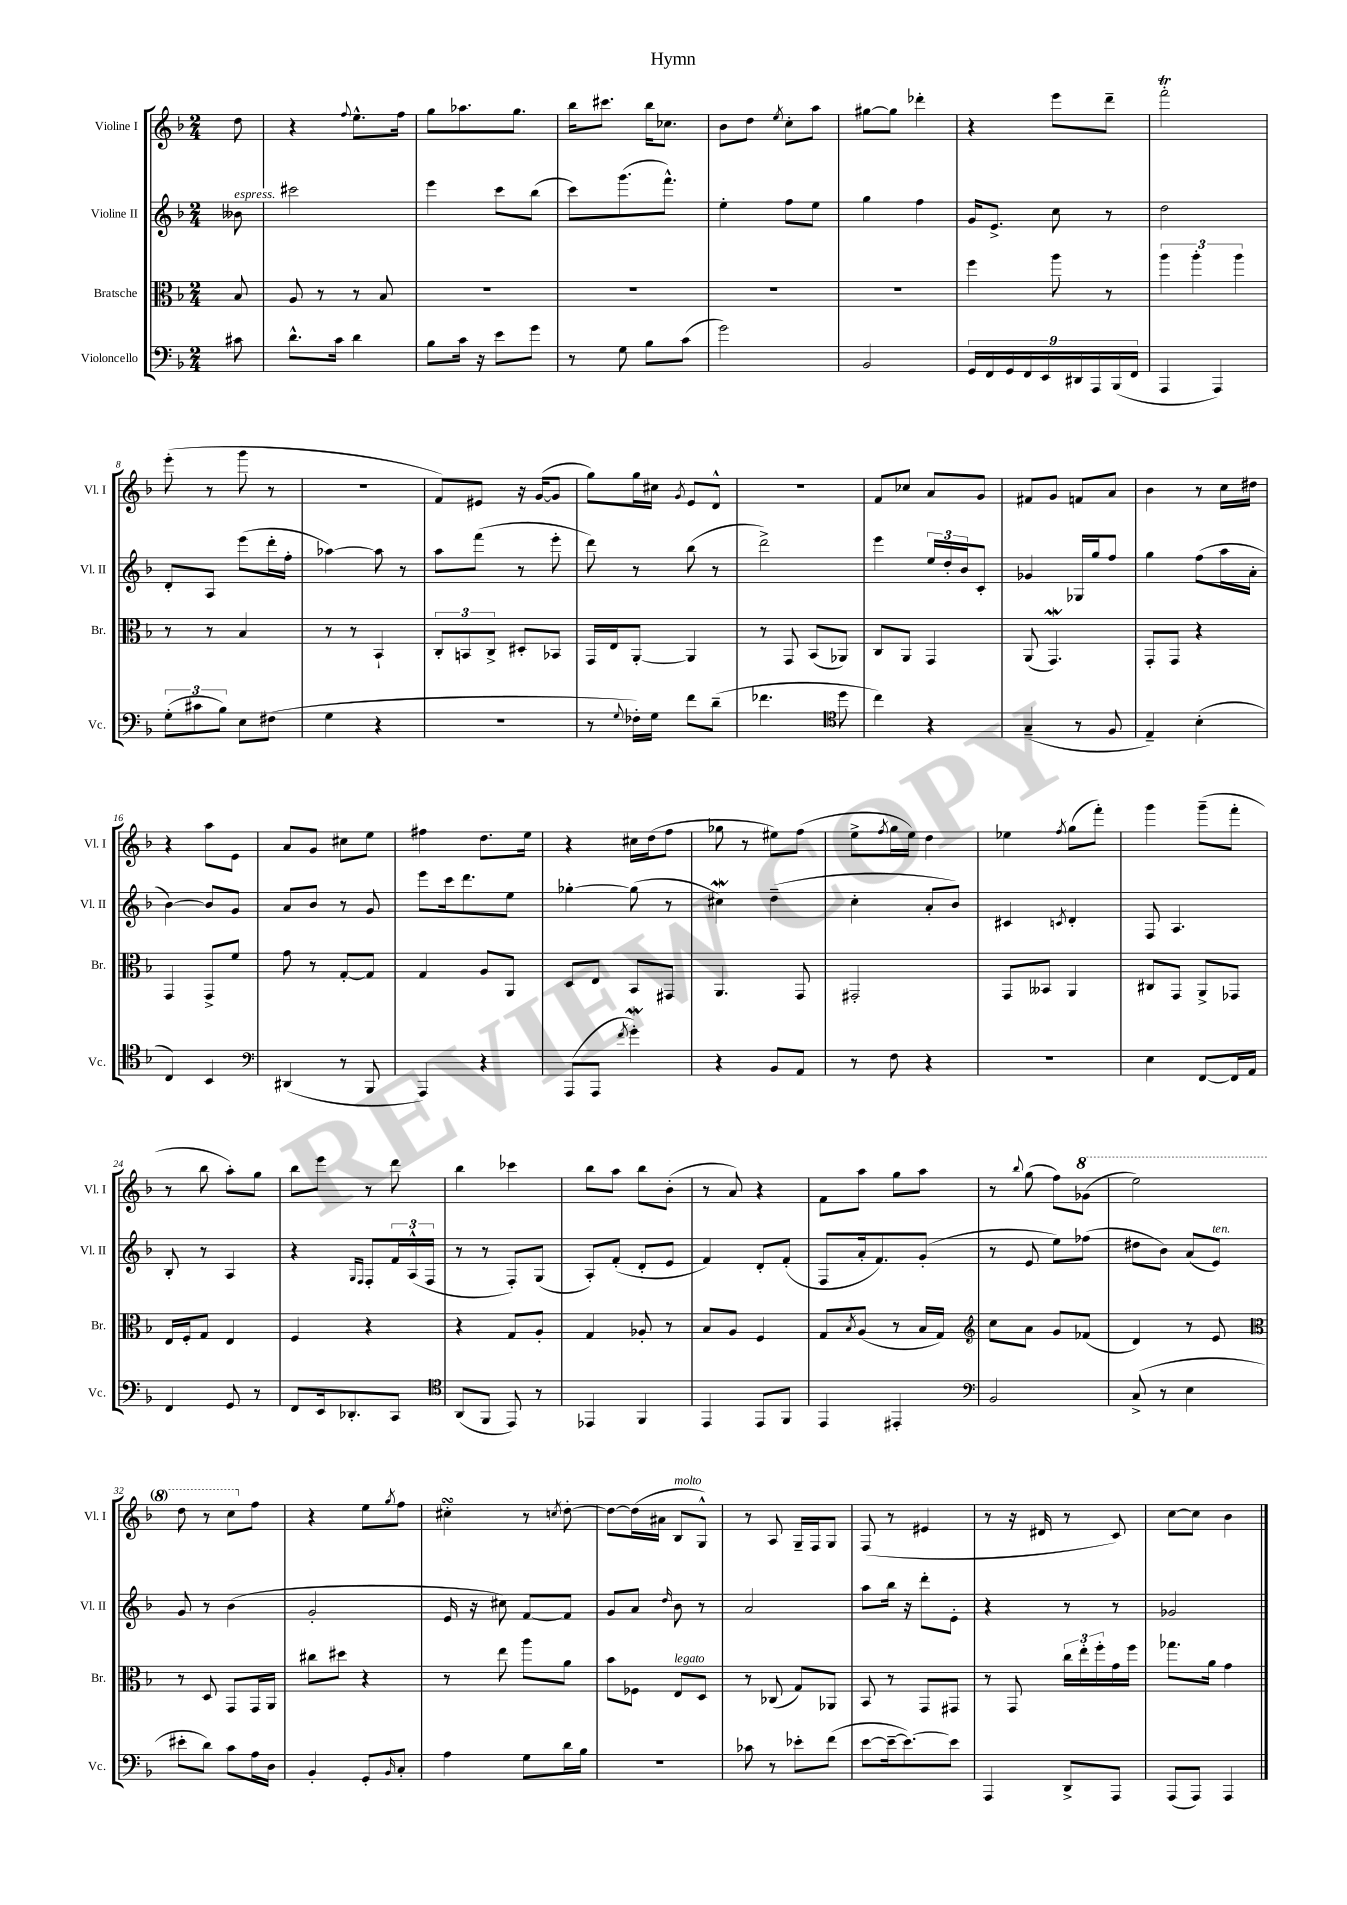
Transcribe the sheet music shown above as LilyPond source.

\header { title = "Hymn" }
<<
\new StaffGroup <<
\new Staff = "s0" \with { instrumentName = "Violine I" shortInstrumentName = "Vl. I" } {
    \clef treble \key f \major \numericTimeSignature \time 2/4 \partial 8
    d''8 |
    r4 \appoggiatura { f''8 } e''8.-^ f''16 |
    g''8 aes''8. g''8. |
    bes''16 cis'''8. bes''16 ces''8. |
    bes'8 d''8 \acciaccatura { e''8 } c''8-. a''8 |
    gis''8~ gis''8 des'''4-. |
    r4 e'''8 d'''8-- |
    f'''2-.\trill |
    e'''8-.( r8 g'''8 r8 |
    r2 |
    f'8) eis'8 r16 g'16~( g'8 |
    g''8) g''16 cis''16 \acciaccatura { g'8 } e'8 d'8-^ |
    r2 |
    f'8 ces''8 a'8 g'8 |
    fis'8 g'8 f'8 a'8 |
    bes'4 r8 c''16 dis''16 |
    r4 a''8 e'8 |
    a'8 g'8 cis''8 e''8 |
    fis''4 d''8. e''16 |
    r4 cis''16 d''16( f''8 |
    ges''8 r8 eis''8) f''8( |
    e''8-> \acciaccatura { f''8 } g''16 e''16) d''4 |
    ees''4 \acciaccatura { f''8 } g''8( f'''8-.) |
    g'''4 g'''8--( f'''8-. |
    r8 bes''8 a''8-.) g''8 |
    bes''8 e'''8 r8 d'''8 |
    bes''4 ces'''4 |
    bes''8 a''8 bes''8 bes'8-.( |
    r8 a'8) r4 |
    f'8 a''8 g''8 a''8 |
    r8 \appoggiatura { bes''8 } g''8( f''8) \ottava #1 ges''8( |
    e'''2) |
    d'''8 r8 c'''8 \ottava #0 f''8 |
    r4 e''8 \acciaccatura { g''8 } f''8 |
    cis''4-.\turn r8 \acciaccatura { c''8 } d''8~-. |
    d''8~ d''16( ais'16 bes8^\markup { \italic "molto" } g8-^) |
    r8 a8 g16-- f16 g8 |
    f8( r8 eis'4 |
    r8 r16 dis'16 r8 c'8) |
    c''8~ c''8 bes'4 \bar "|." |
}
\new Staff = "s1" \with { instrumentName = "Violine II" shortInstrumentName = "Vl. II" } {
    \clef treble \key f \major \numericTimeSignature \time 2/4 \partial 8
    beses'8^\markup { \italic "espress." } |
    cis'''2 |
    e'''4 c'''8 bes''8( |
    c'''8) g'''8.( f'''8.-^) |
    e''4-. f''8 e''8 |
    g''4 f''4 |
    g'16 e'8.-> c''8 r8 |
    d''2 |
    d'8-. a8 e'''8( d'''16-. f''16-. |
    aes''4~) aes''8 r8 |
    a''8 f'''8( r8 e'''8-. |
    d'''8) r8 bes''8( r8 |
    d'''2->) |
    e'''4 \tuplet 3/2 { e''16 d''16-. bes'16 } c'8-. |
    ges'4 ges16 g''16 f''8 |
    g''4 f''8( a''16 a'16-. |
    bes'4~) bes'8 g'8 |
    a'8 bes'8 r8 g'8 |
    e'''8 c'''16 d'''8. e''8 |
    ges''4~-. ges''8( r8 |
    cis''4\mordent) d''4--( |
    c''4-. a'8-. bes'8) |
    cis'4 \acciaccatura { c'8 } d'4-. |
    f8 a4. |
    bes8-. r8 a4 |
    r4 \grace { g16 f16 } f8-. \tuplet 3/2 { f'16 a16-^( f16 } |
    r8 r8 f8-.) g8( |
    a8-.) f'8-.( d'8-. e'8 |
    f'4) d'8-. f'8-.( |
    f8 a'16-. f'8.) g'8-.( |
    r8 e'8 e''8) fes''8( |
    dis''8 bes'8) a'8( e'8^\markup { \italic "ten." }) |
    g'8 r8 bes'4( |
    g'2-. |
    e'16 r16 cis''8) f'8~ f'8 |
    g'8 a'8 \grace { d''16 } bes'8 r8 |
    a'2 |
    a''8 bes''16 r16 d'''8-. e'8-. |
    r4 r8 r8 |
    ges'2 \bar "|." |
}
\new Staff = "s2" \with { instrumentName = "Bratsche" shortInstrumentName = "Br." } {
    \clef alto \key f \major \numericTimeSignature \time 2/4 \partial 8
    bes8 |
    a8 r8 r8 bes8 |
    R2 |
    R2 |
    R2 |
    R2 |
    f''4 a''8 r8 |
    \tuplet 3/2 { a''4 a''4-. a''4 } |
    r8 r8 bes4 |
    r8 r8 bes,4-! |
    \tuplet 3/2 { c8-. b,8 c8-> } dis8-. bes,8 |
    g,16 e16 a,8~-. a,4 |
    r8 g,8 bes,8( aes,8) |
    c8 a,8 g,4 |
    a,8( g,4.\mordent) |
    g,8-. g,8 r4 |
    g,4 g,8-> f'8 |
    g'8 r8 g8~-. g8 |
    g4 a8 a,8 |
    d8 e8 bes,8 gis,8 |
    a,4. g,8 |
    gis,2-. |
    g,8 beses,8 a,4 |
    cis8 g,8 a,8-> ges,8 |
    e16 f16-. g8 e4 |
    f4 r4 |
    r4 g8 a8-. |
    g4 aes8-. r8 |
    bes8 a8 f4 |
    g8 \acciaccatura { bes8 } a8( r8 bes16 g16) |
    \clef treble c''8 a'8 g'8 fes'8( |
    d'4) r8 e'8 |
    \clef alto r8 d8 g,8 g,16 a,16 |
    cis''8 dis''8 r4 |
    r8 e''8 a''8 a'8 |
    bes'8 fes8 e8^\markup { \italic "legato" } d8 |
    r8 ces8( g8) aes,8 |
    bes,8 r8 g,8 gis,8 |
    r8 g,8 \tuplet 3/2 { c''16 e''16-. f''16-. } g'16 f''16 |
    ges''8. a'16 g'4 \bar "|." |
}
\new Staff = "s3" \with { instrumentName = "Violoncello" shortInstrumentName = "Vc." } {
    \clef bass \key f \major \numericTimeSignature \time 2/4 \partial 8
    cis'8 |
    d'8.-^ c'16 d'4 |
    bes8 c'16 r16 e'8 g'8 |
    r8 g8 bes8 c'8( |
    g'2) |
    bes,2 |
    \tuplet 9/8 { g,16 f,16 g,16 f,16 e,16 dis,16 a,,16 bes,,16( f,16 } |
    a,,4 a,,4) |
    \tuplet 3/2 { g8-.( cis'8 bes8) } e8 fis8( |
    g4 r4 |
    R2 |
    r8 \appoggiatura { g8 } fes16-.) g16 f'8 d'8--( |
    fes'4. \clef tenor d''8 |
    c''4) r4 |
    g4--( r8 f8 |
    e4--) bes4-.( |
    c4) bes,4 |
    \clef bass dis,4( r8 bes,,8 |
    a,,4) r4 |
    a,,8( a,,8 \acciaccatura { f'8 } g'4-.\mordent) |
    r4 bes,8 a,8 |
    r8 f8 r4 |
    R2 |
    e4 f,8~ f,16 a,16 |
    f,4 g,8 r8 |
    f,8 e,16 des,8.-. c,8 |
    \clef tenor a,8( f,8 e,8) r8 |
    ees,4 f,4 |
    e,4 e,8 f,8 |
    e,4 eis,4-. |
    \clef bass bes,2 |
    c8->( r8 e4 |
    eis'8-. d'8) c'8 a16 d16 |
    bes,4-. g,8-. \grace { bes,16 } c8-. |
    a4 g8 d'16 bes16 |
    R2 |
    ces'8 r8 ees'8-. f'8( |
    e'8~ e'16~-- e'8.~) e'8 |
    a,,4 d,8-> a,,8 |
    a,,8( a,,8) a,,4 \bar "|." |
}
>>
>>
